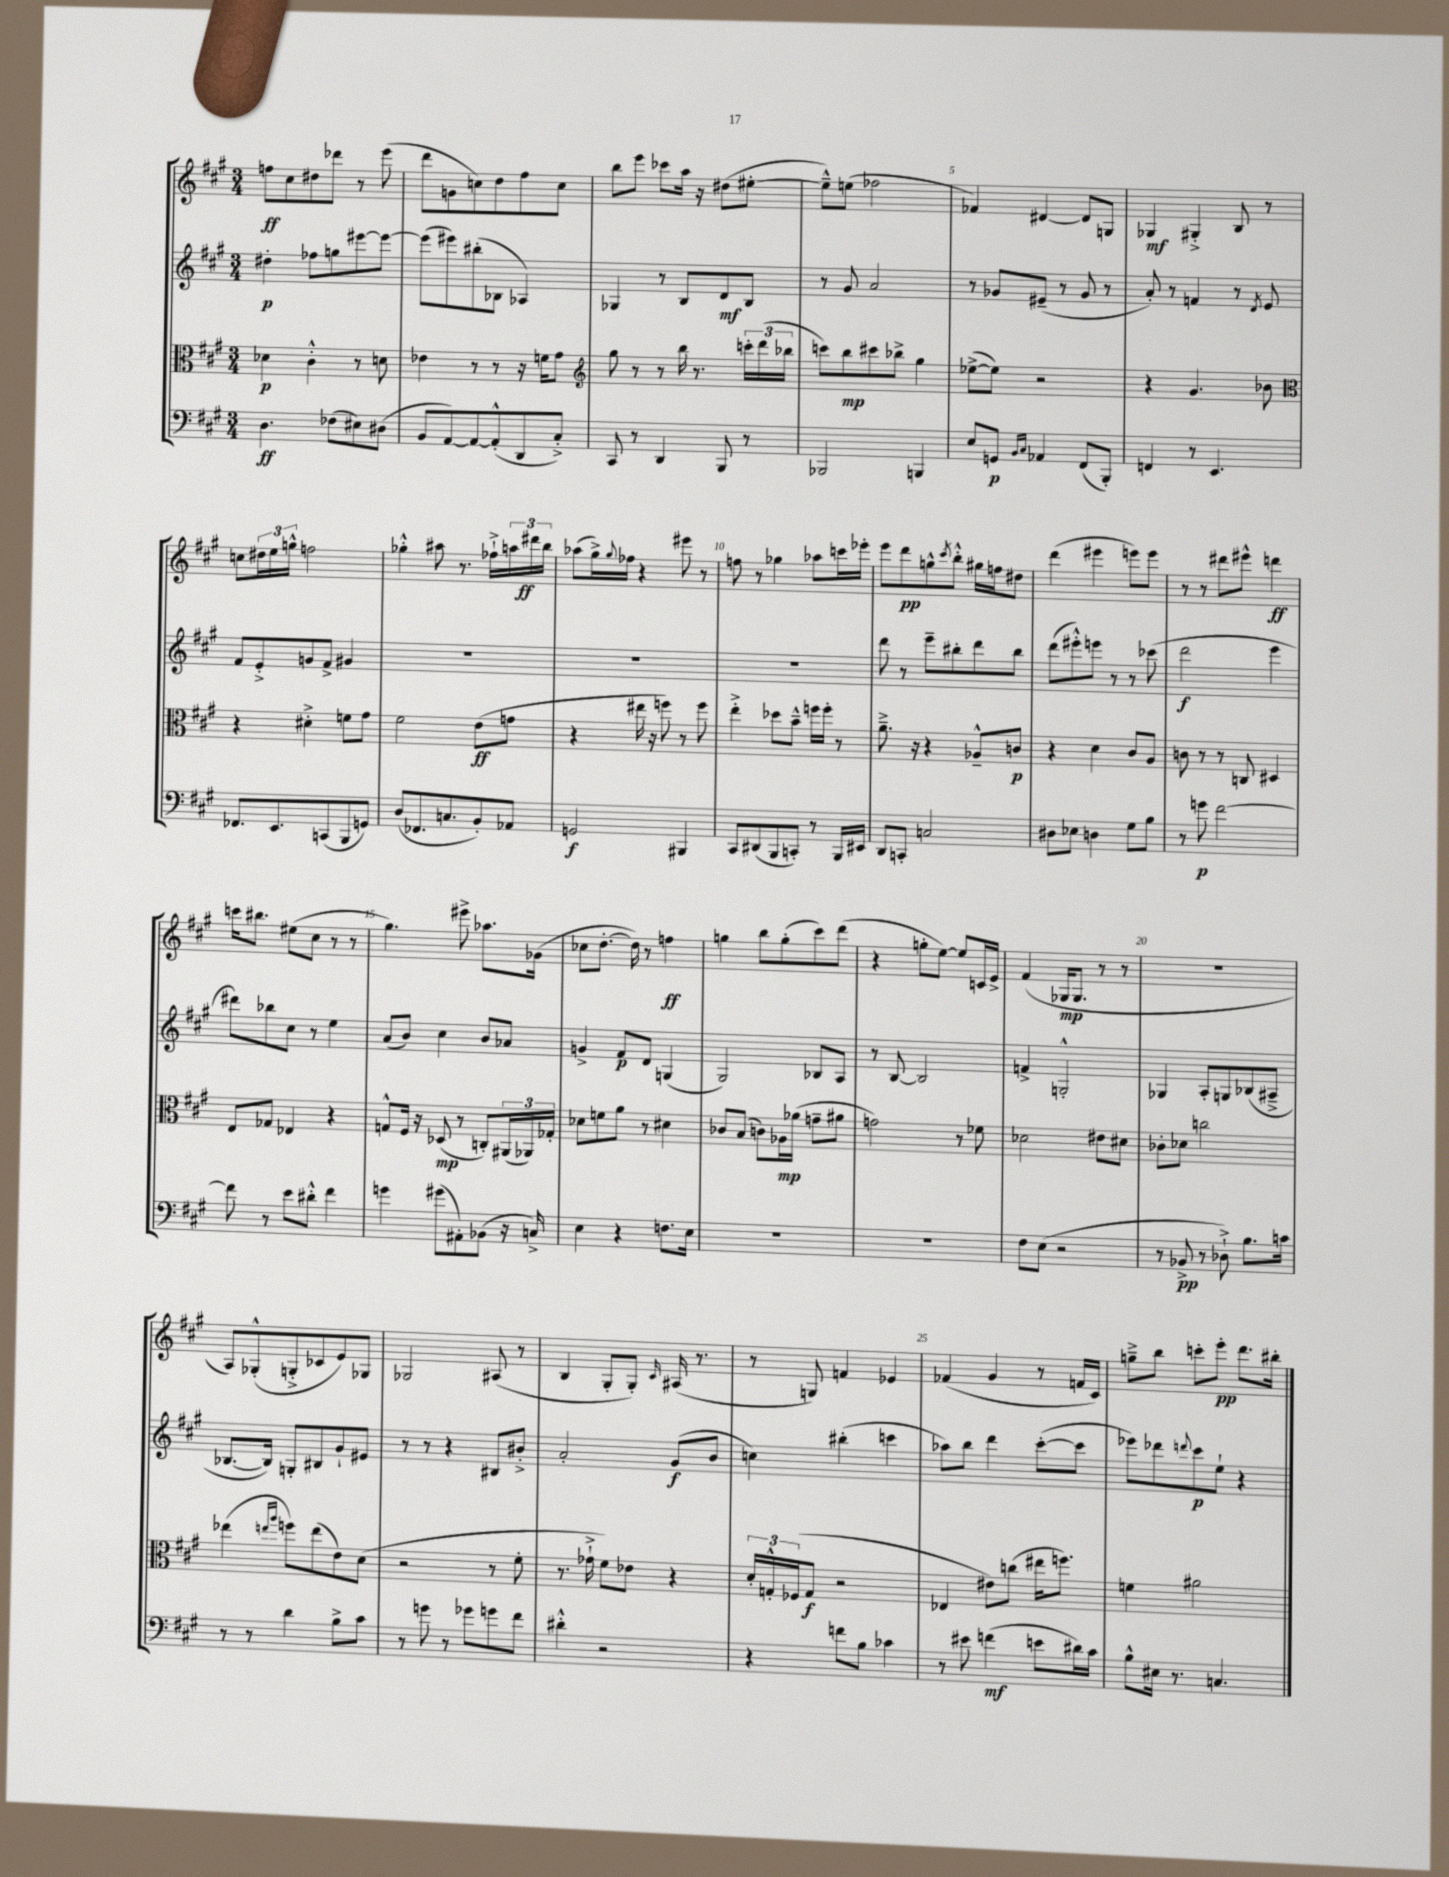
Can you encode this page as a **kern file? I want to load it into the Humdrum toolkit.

**kern	**kern	**kern	**kern
*staff4	*staff3	*staff2	*staff1
*clefF4	*clefC3	*clefG2	*clefG2
*k[f#c#g#]	*k[f#c#g#]	*k[f#c#g#]	*k[f#c#g#]
*M3/4	*M3/4	*M3/4	*M3/4
4.D	4d-	4dd#'	8ff
.	.	.	8cc#
.	4c#'^^	8ff-	8dd#
(8F-	.	8gg	8ddd-
8E#)	8r	[8eee#	8r
(8D#	8d	8eee#_	(8eee
=	=	=	=
8BB	4e-	(8eee#]	8ddd
[8AA)	.	8eee#)	8g
8AA_	8r	(8bb#'	8cc)
(8AA'^^]	8r	8B-	8dd
8DD	16r	4A-)	8ff#
.	16f	.	.
8C#'^)	8g#	.	8cc
=	=	=	=
*	*clefG2	*	*
8CC#	8gg#	4G-	8bb
8r	8r	.	8eee
4DD	8r	8r	8ccc-
.	16bb	8B	16aa
.	8.r	.	16r
8BBB	.	8d	(8dd#
8r	24ccc'	8B	[8ee#'
.	(24ddd	.	.
.	24bb-	.	.
=	=	=	=
2BBB-	8ccc)	8r	8ee#~^^])
.	8bb	8g#	(8ee
.	8ccc#	2a	2ff-
.	8bb-^	.	.
4BBB	4gg#	.	.
=	=	=	=
8E	([8ee-^	8r	4f-)
8GG	8ee-])	8g-	.
16qqBB	.	.	.
16qqC#	.	.	.
4AA-	2r	(8e#~	[4d#
.	.	8r	.
(8FF#	.	8g-	8d#]
8BBB')	.	8r	8G
=	=	=	=
4FF	4r	8a')	4G-
.	.	8r	.
8r	4.g#	4f	4G#'^
4.EE	.	.	.
.	.	8r	8B
.	.	8qd	.
.	8b-	8e	8r
=	=	=	=
*	*clefC3	*	*
8.FF-	4r	8f#	8cc
.	.	8e'^	24dd#
.	.	.	24ee
8.EE	.	.	.
.	.	.	24gg^^
.	4d#'^	8g	2ff
(8CC	.	8f#^	.
8BBB	8f	4g#	.
8GG)	8g#	.	.
=	=	=	=
(8D	2f#	2.r	4gg-'^^
8.FF-	.	.	.
.	.	.	8aa#
8.C	.	.	.
.	.	.	8.r
8BB')	(8e	.	.
.	.	.	16ff-`^
8AA-	8g	.	24aa
.	.	.	24ddd#
.	.	.	24bb
=	=	=	=
2GG	4r	2.r	(8aa-
.	.	.	16gg#^)
.	.	.	8qqgg#
.	.	.	16ff-
.	16ee#	.	4r
.	16r	.	.
.	8ff)	.	.
4BBB#	8r	.	8eee#
.	8ff	.	8r
=	=	=	=
8CC#	4ee'^	2.r	8ff
(8DD#	.	.	8r
8BBB	8dd-	.	4gg-
8CC')	8b~^^	.	.
8r	16ff	.	8aa-
.	16ff'	.	.
16BBB	8r	.	16ccc
16EE#	.	.	16eee-'
=	=	=	=
8DD	8.a~^	8ddd	8eee
8CC'	.	8r	8ddd
.	16r	.	.
2C	4r	8eee~	8gg^^
.	.	.	8qccc#
.	.	8bb#'	8bb'^^
.	8A-~^^	8ddd	16gg#
.	.	.	16ff
.	8c	8bb#	8dd#
=	=	=	=
8D#	4r	(8ddd	(4ddd
8E-	.	8eee#'^^)	.
4D	4d	8eee	4eee#
.	.	8r	.
8G#	8c#	8r	8eee)
8B	8A	(8ccc-	8eee
=	=	=	=
8r	8c	2ddd	8r
8g	8r	.	8r
[2f#	8r	.	8ddd#
.	8C	.	8eee#^^
.	4D#	4eee	4ddd
=	=	=	=
8f#]	8E	8ddd#)	16ccc
.	.	.	8.bb#
8r	8G-	8bb-	.
8e	4E-	8cc#	(8ee#
8d#'^^	.	8r	8cc#
4f#	4r	4ee	8r
.	.	.	8r
=	=	=	=
4g	8G^^	(8a	4.gg#)
.	16F#	8b)	.
.	16r	.	.
(8g#	(8D-	4cc#	.
8AA#')	8r	.	8eee#^
(8BB-	8C')	8b	8.aa-
16r	(24AA#	8a-	.
.	24AA-)	.	.
16C^)	.	.	(16g-
.	24G-'	.	.
=	=	=	=
4E	8d-	4g^	8cc-
.	8f	.	[8.dd'
4r	8a	8f#	.
.	.	.	16dd])
.	8r	8d	8r
8.F	4d#	(4G	4ff
16E	.	.	.
=	=	=	=
2.r	8c-	2G#)	4gg
.	(8B	.	.
.	8c)	.	8bb
.	16A-	.	(8gg'
.	(16a-	.	.
.	8g~	8B-	8ccc#)
.	8a#	8A	(8ddd
=	=	=	=
2.r	2g)	8r	4r
.	.	[8B	.
.	.	2B]	8gg'
.	.	.	[8ee)
.	8r	.	8ee]
.	8f-	.	16c
.	.	.	16e^
=	=	=	=
8F#	2d-	4f^	(4f#
(8E	.	.	.
2r	.	2G'^^	16G-
.	.	.	8.G-
.	8e#	.	8r
.	8d#	.	8r
=	=	=	=
8r	8c-'	4G-	2.r
8BB-^	8d-	.	.
8r	2cc	8A'	.
8D-`^)	.	8G	.
8.B	.	(8B-	.
.	.	8A#~^	.
16c	.	.	.
=	=	=	=
8r	(4ee-	[8.B-	8A)
8r	.	.	(8G-'^^
.	.	16B-])	.
.	16qqee	.	.
.	16qqaa	.	.
4d	8ff)	8G'	8G'^
.	(8ee	8B#	8c-
8B^	8e)	8g#`	8e)
8c#	(8d	8e#	8G-
=	=	=	=
8r	2r	8r	2G-
8g	.	8r	.
8r	.	4r	.
8g-	.	.	.
8g	8r	8B#	(8A#
8f#	8f#'	8b#'^	8r
=	=	=	=
4d#'^^	8.r	2a'	4B
.	16g-`^	.	.
2r	8f#)	.	8G#'
.	8e-	.	8G#')
.	.	.	16qqc#
.	4r	(8g#	(16A#
.	.	.	8.r
.	.	8b	.
=	=	=	=
4r	24d'	4cc)	8r
.	24G'^^	.	.
.	(24F-	.	.
.	8G	.	8G)
8f	2r	(4bb#'	4f
8B	.	.	.
4c-	.	4ccc	4e-
=	=	=	=
8r	4E-	8aa-)	(4f-
8e#	.	8bb	.
(4f	8e#)	4ddd	4g#
.	(8cc	.	.
8e	16ee#	([8ccc#'	8r
.	8.ff)	.	.
16d#)	.	8ccc#]	16f
16c#	.	.	16c#)
=	=	=	=
8B^^	4f	8eee-)	8gg~^
16E#	.	8ddd-	8bb
8.r	.	.	.
.	.	8qqddd	.
.	2a#	8ccc#	8ccc'
4.C	.	8ee`	8eee'
.	.	4r	8.ddd
.	.	.	16bb#'
==	==	==	==
*-	*-	*-	*-
